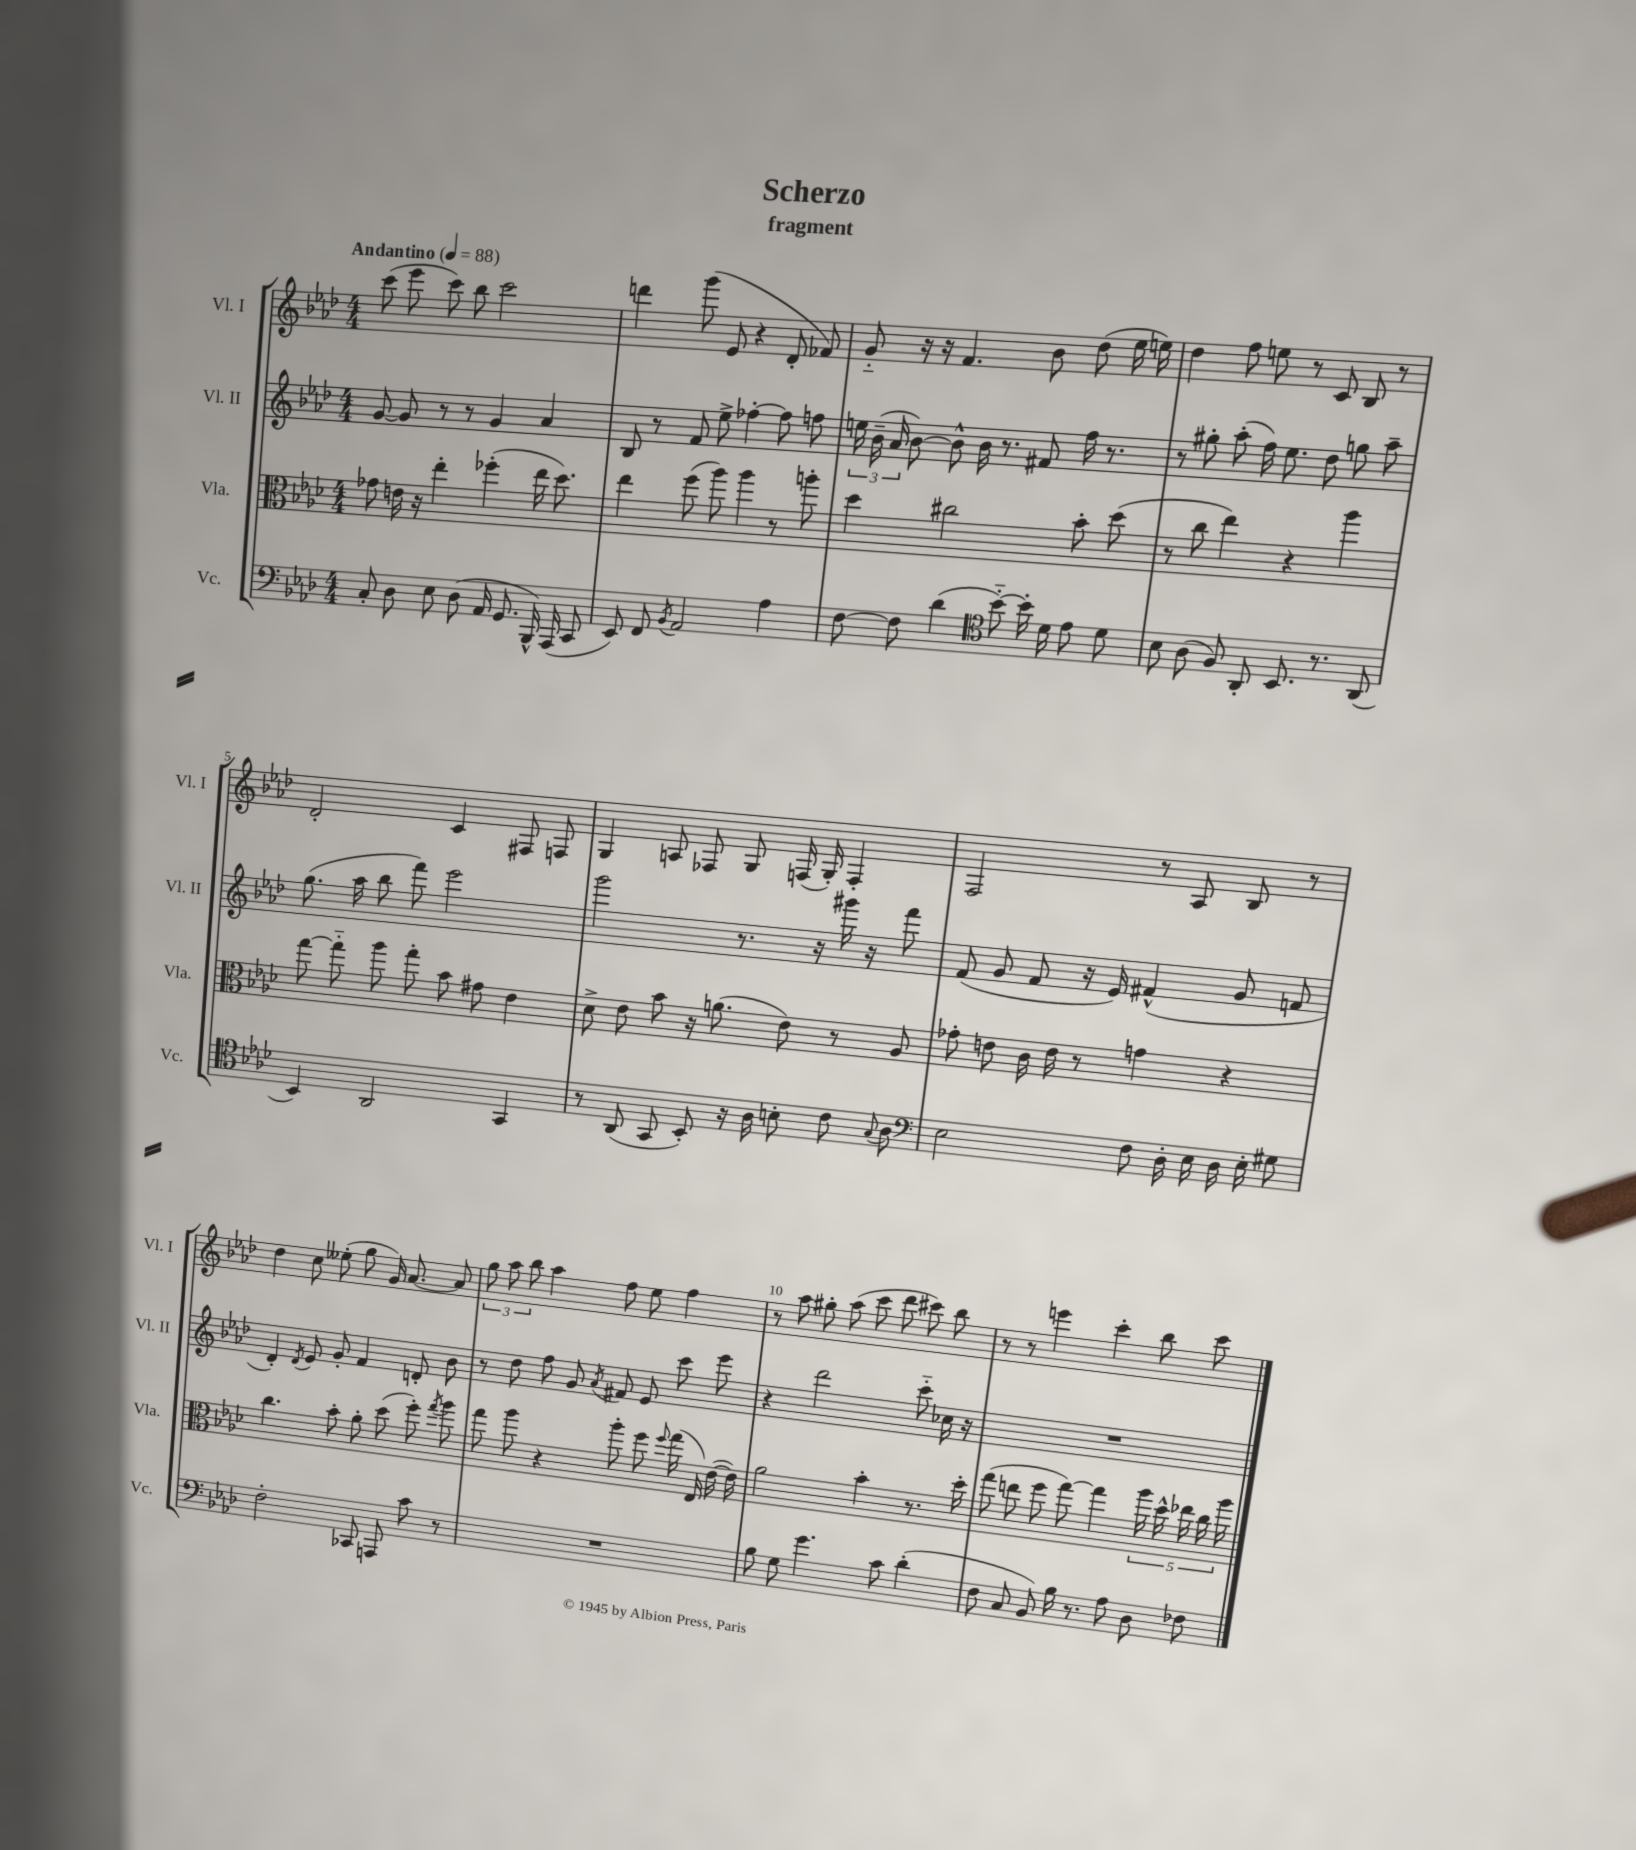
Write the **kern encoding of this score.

**kern	**kern	**kern	**kern
*part4	*part3	*part2	*part1
*staff4	*staff3	*staff2	*staff1
*I"Vc.	*I"Vla.	*I"Vl. II	*I"Vl. I
*I'Vc.	*I'Vla.	*I'Vl. II	*I'Vl. I
*clefF4	*clefC3	*clefG2	*clefG2
*k[b-e-a-d-]	*k[b-e-a-d-]	*k[b-e-a-d-]	*k[b-e-a-d-]
*M4/4	*M4/4	*M4/4	*M4/4
*MM88	*MM88	*MM88	*MM88
=1	=1	=1	=1
!	!	!	!LO:TX:a:B:t=Andantino
8C'/	8g-X\	[8g/	(8ccc\
8D-\	16en\	8g/]	8eee-\
.	16r	.	.
8E-\	4ee-'\	8r	8ccc\)
(8D-\	.	8r	8bb-\
16AA-/	(4ff-X'\	4g/	2ccc\
8.GG/	.	.	.
16BBB-^^/)	16ee-\	4a-/	.
(16AAA-/	8.dd-\)	.	.
8CC/	.	.	.
=2	=2	=2	=2
8EE-/)	4ee-\	8B-/	4dddn\
8FF/	.	8r	.
8qBB-/	.	.	.
2AA-/	(8ff\	8f/	(8ggg\
.	8aa-\)	8ee-^\	8e-/
.	4aa-\	[4ff-X'\	4r
4A-\	8r	8ff-\]	8d-'/
.	8aan'\	8ffn\	8f-X/)
=3	=3	=3	=3
[8F\	4dd-\	24een\	8g/
.	.	(24b-~\	.
.	.	24a-/	.
8F\]	.	[8b-\)	16r
.	.	.	16r
(4d-\	2cc#X\	8b-^^\]	4.f/
.	.	16b-\	.
.	.	8.r	.
*clefC4	*	*	*
[8b-\)	.	.	.
16b-'\]	.	8f#X/	8b-\
16d-\	.	.	.
8e-\	8b-'\	16ff\	(8dd-\
.	.	8.r	.
8d-\	(8dd-\	.	16ee-\
.	.	.	16een\)
=4	=4	=4	=4
8B-\	8r	8r	4dd-\
(8A-\	8cc\	8gg#X'\	.
8F/)	4ee-\)	(8aa-'\	8ff\
8AA-'/	.	16ff\)	8een\
.	.	8.ee-\	.
8.BB-/	4r	.	8r
.	.	8dd-\	8c/
8.r	.	.	.
.	4aa-\	8ggn\	8B-/
(8AA-/	.	8aa-~\	8r
!!LO:LB:g=z
=5	=5	=5	=5
4BB-/)	[8gg\	(8.gg\	2d-'/
.	8gg\]	.	.
.	.	16aa-\	.
2AA-/	8aa-\	8bb-\	.
.	8gg'\	8fff\)	.
.	8b-\	2eee-\	4c/
.	8g#X\	.	.
4GG/	4e-\	.	8F#X/
.	.	.	8Fn/
=6	=6	=6	=6
8r	8d-^\	2ggg\	4G/
(8AA-/	8e-\	.	.
8GG/	8b-\	.	8An/
8BB-'/)	16r	.	8F-X/
.	(8.an\	.	.
16r	.	8.r	8G/
16A-\	.	.	.
8Bn'\	8e-\)	.	(16Fn/
.	.	16r	16G'/)
8c\	8r	16ggg#X\	4F'/
.	.	16r	.
8qqG/	.	.	.
8A-\	8A-/	8fff\	.
=7	=7	=7	=7
*clefF4	*	*	*
2E-\	8g-X'\	(8f/	2F/
.	8en\	8g/	.
.	16c\	8f/	.
.	16e\	.	.
.	8r	16r	.
.	.	16e-/)	.
8F\	4gn\	(4f#X^^/	8r
16D-'\	.	.	8A-/
16E-\	.	.	.
16D-\	4r	8g/	8B-/
16E-'\	.	.	.
8G#X\	.	8fn/	8r
!!LO:LB:g=z
=8	=8	=8	=8
2F'\	4.cc\	4d-'/)	4dd-\
.	.	8qd-/	.
.	.	8e-/	8cc\
.	8b-'\	8g'/	(8ee--X'\
8CC-X/	8a-'\	4f/	8gg\
8AAAn/	(8dd-\	.	16g/)
.	.	.	[8.a-/
8c\	8ff'\)	8dn'/	.
.	8qgg/	.	.
8r	8aa-\	8b-\	8a-/]
=9	=9	=9	=9
1r	8gg\	8r	12gg\
.	.	.	12aa-\
.	8aa-\	8dd-\	.
.	.	.	12bb-\
.	4r	8ff\	4aa-\
.	.	8g/	.
.	.	8qa-/	.
.	8aa-'\	8f#X/	8ff\
.	8ff\	8e-/	8ee-\
.	8qqff/	.	.
.	(16gg\	8ccc\	4ff\
.	16E-/)	.	.
.	([16e-\	8eee-\	.
.	16e-\])	.	.
=10	=10	=10	=10
8B-\	2a-\	4r	8r
8G\	.	.	8aa-\
4.g\	.	2ddd-\	8gg#X'\
.	.	.	(8aa-\
.	4b-'\	.	8ccc\
8c\	.	.	8ddd-\
(4d-'\	8.r	8ccc\	8ccc#X\)
.	.	16cc-X\	8bb-\
.	16dd-'\	16r	.
=11	=11	=11	=11
8F\	(8gg\	1r	8r
8C/	8een\	.	8r
8BB-/)	8ff\	.	4eeen\
16B-\	[8gg\)	.	.
8.r	.	.	.
.	4gg\]	.	4ccc'\
8A-\	.	.	.
8D-\	20aa-\	.	8bb-\
.	20dd-^^\	.	.
.	20ee-X\	.	.
8F-X\	.	.	8ccc\
.	20cc\	.	.
.	20aa-\	.	.
==	==	==	==
*-	*-	*-	*-
